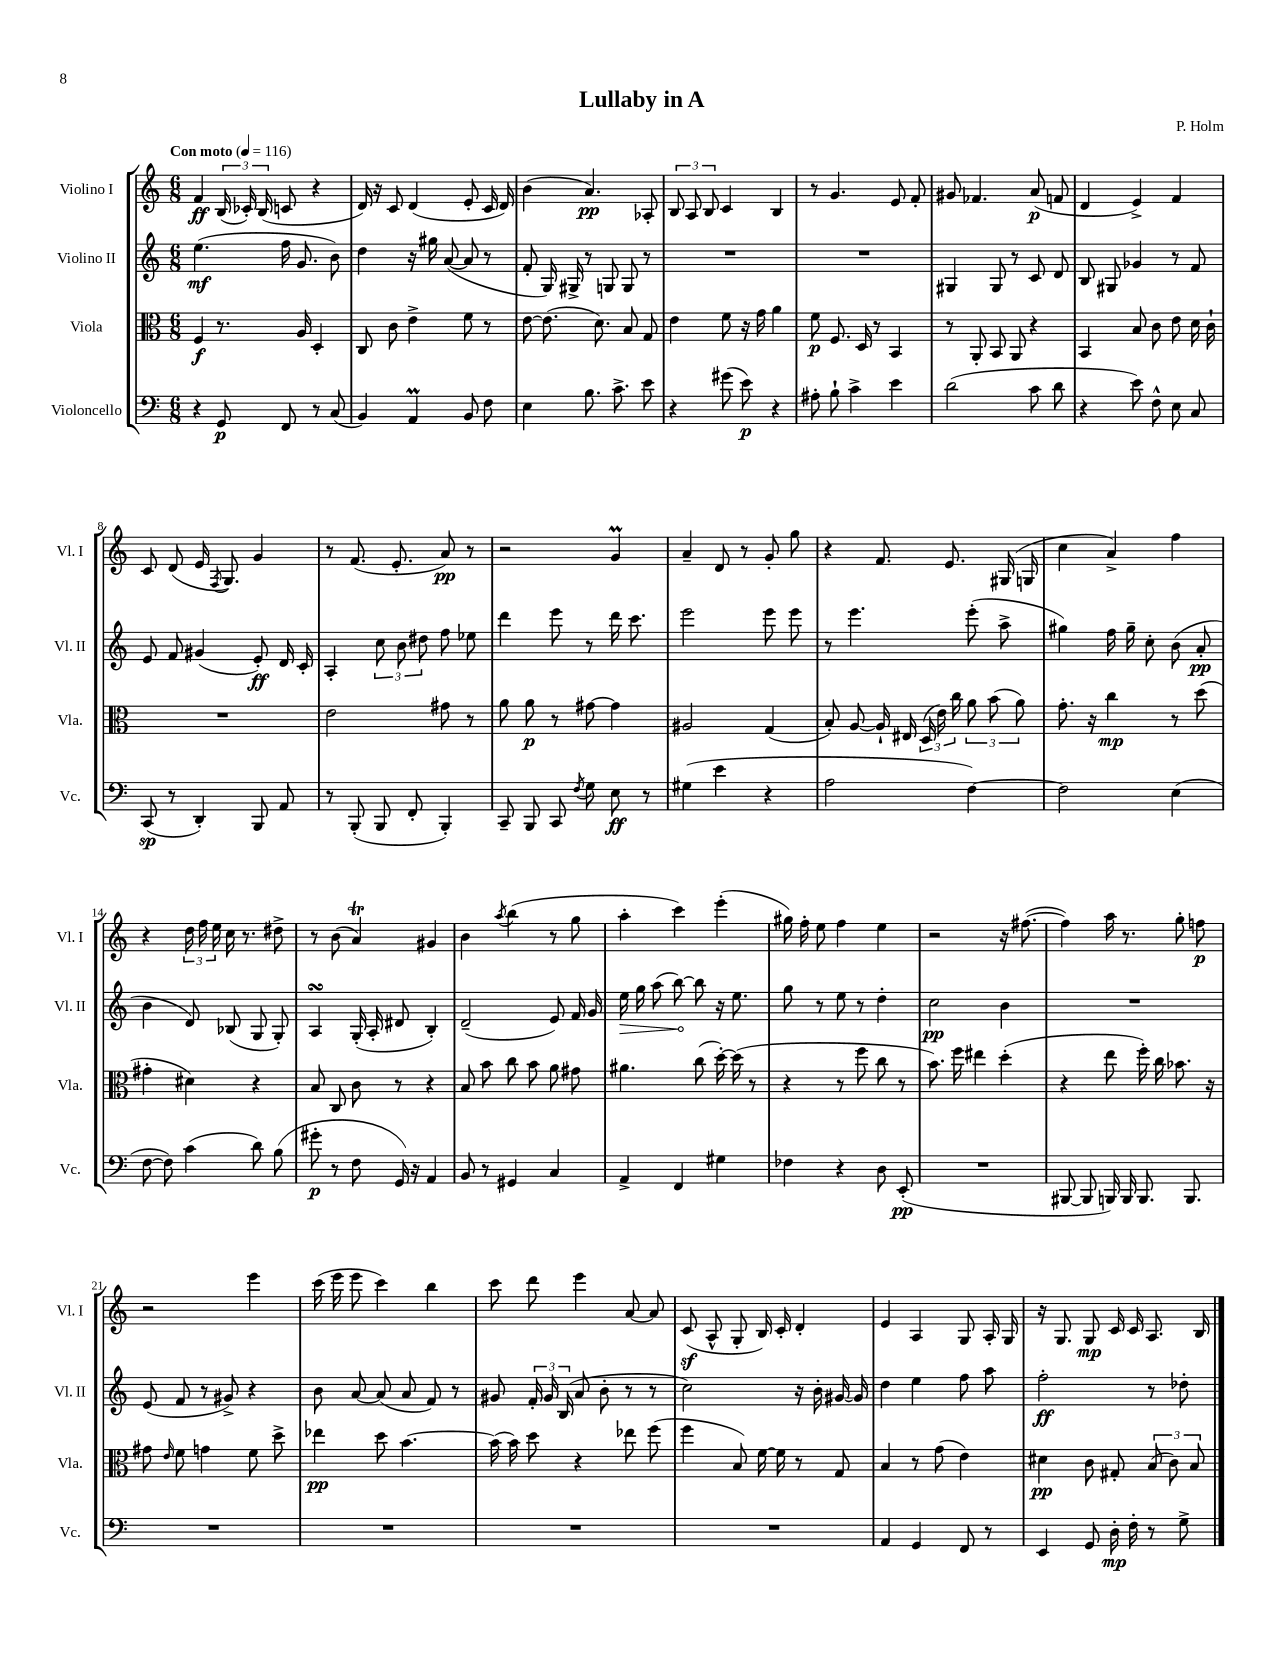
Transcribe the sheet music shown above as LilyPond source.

\header { title = "Lullaby in A" composer = "P. Holm" }
<<
\new StaffGroup <<
\new Staff = "s0" \with { instrumentName = "Violino I" shortInstrumentName = "Vl. I" } {
    \clef treble \key c \major \numericTimeSignature \time 6/8 \tempo "Con moto" 4 = 116
    \autoBeamOff f'4\ff \tuplet 3/2 { b16( ces'16-.) b16( } c'8 r4 |
    d'16) r16 c'8 d'4( e'8-. c'16 d'16) |
    b'4( a'4.\pp) aes8-. |
    \tuplet 3/2 { b8 a8 b8 } c'4 b4 |
    r8 g'4. e'8 f'8-. |
    gis'8 fes'4. a'8\p( f'8 |
    d'4 e'4->) f'4 |
    c'8 d'8( e'16 \acciaccatura { f8 } g8.) g'4 |
    r8 f'8.( e'8.-. a'8\pp) r8 |
    r2 g'4\prall |
    a'4-- d'8 r8 g'8-. g''8 |
    r4 f'8. e'8. gis16( g16 |
    c''4 a'4->) f''4 |
    r4 \tuplet 3/2 { d''16 f''16 e''16 } c''16 r8. dis''8-> |
    r8 b'8( a'4\trill) gis'4 |
    b'4 \acciaccatura { a''8 } b''4( r8 g''8 |
    a''4-. c'''4) e'''4-.( |
    gis''16) f''16-. e''8 f''4 e''4 |
    r2 r16 fis''8.~( |
    fis''4) a''16 r8. g''8-. f''8\p |
    r2 e'''4 |
    c'''16( e'''16 e'''8 c'''4) b''4 |
    c'''8 d'''8 e'''4 a'8~ a'8 |
    c'8\sf( a8-^ g8-. b16) c'16-. d'4-. |
    e'4 a4 g8 a16-. g16 |
    r16 g8. g8\mp c'16 c'16 a8. b16 \bar "|." |
}
\new Staff = "s1" \with { instrumentName = "Violino II" shortInstrumentName = "Vl. II" } {
    \clef treble \key c \major \numericTimeSignature \time 6/8
    \autoBeamOff e''4.\mf( f''16 g'8. b'8) |
    d''4 r16 gis''16 a'8~( a'8 r8 |
    f'8-. g16) gis16-> r8 g8 g8 r8 |
    R2. |
    R2. |
    gis4 gis8 r8 c'8 d'8 |
    b8 gis8 ges'4 r8 f'8 |
    e'8 f'8 gis'4( e'8-.\ff) d'16 c'16-. |
    a4-. \tuplet 3/2 { c''8 b'8 dis''8 } f''8 ees''8 |
    d'''4 e'''8 r8 d'''16 c'''8. |
    e'''2 e'''8 e'''8 |
    r8 e'''4. e'''8-.( a''8-> |
    gis''4) f''16 gis''16-- c''8-. b'8( a'8-.\pp |
    b'4 d'8) bes8( g8 g8-.) |
    a4\turn g16-.( a16-. dis'8 b4-.) |
    d'2--( e'8) f'16 g'16 |
    \once \override Hairpin.circled-tip = ##t e''16\> g''16 a''8( b''8~\!) b''8 r16 e''8. |
    g''8 r8 e''8 r8 d''4-. |
    c''2\pp b'4 |
    R2. |
    e'8( f'8 r8 gis'8->) r4 |
    b'8 a'8~ a'8( a'8 f'8) r8 |
    gis'8 \tuplet 3/2 { f'16-. gis'16 b16( } a'8 b'8-. r8 r8 |
    c''2) r16 b'16-. gis'16~ gis'16 |
    d''4 e''4 f''8 a''8 |
    f''2-.\ff r8 des''8-. \bar "|." |
}
\new Staff = "s2" \with { instrumentName = "Viola" shortInstrumentName = "Vla." } {
    \clef alto \key c \major \numericTimeSignature \time 6/8
    \autoBeamOff f4\f r8. a16 d4-. |
    c8 c'8 e'4-> f'8 r8 |
    e'8~ e'8.( d'8.) b8 g8 |
    e'4 f'8 r16 g'16 a'4 |
    f'8\p f8. d16 r8 b,4 |
    r8 a,8-. b,8 a,8 r4 |
    b,4 b8 c'8 e'8 d'16 c'16-! |
    R2. |
    e'2 gis'8 r8 |
    a'8 a'8\p r8 gis'8~ gis'4 |
    ais2 g4( |
    b8-.) a8~ a16-! eis16 \tuplet 3/2 { d16( e'16) c''16 } \tuplet 3/2 { a'8 b'8( a'8) } |
    g'8.-. r16 c''4\mp r8 d''8( |
    gis'4-. dis'4) r4 |
    b8 c8 c'8 r8 r4 |
    b8 b'8 c''8 b'8 a'8 gis'8 |
    ais'4. c''8( d''16~-.) d''16( r8 |
    r4 r8 f''8 c''8 r8 |
    b'8.) f''16 eis''4 d''4-.( |
    r4 e''8 f''16-.) c''16 bes'8. r16 |
    gis'8 \grace { e'16 } f'8 g'4 f'8 d''8-> |
    ees''4\pp d''8 b'4.~ |
    b'16( b'16) d''8 r4 ees''8 f''8( |
    f''4 b8) f'16~ f'16 r8 g8 |
    b4 r8 g'8( e'4) |
    dis'4\pp c'8 gis8-. \tuplet 3/2 { b8( c'8) b8 } \bar "|." |
}
\new Staff = "s3" \with { instrumentName = "Violoncello" shortInstrumentName = "Vc." } {
    \clef bass \key c \major \numericTimeSignature \time 6/8
    \autoBeamOff r4 g,8\p f,8 r8 c8( |
    b,4) a,4\prall b,8 f8 |
    e4 b8. c'8.-> e'8 |
    r4 gis'8( e'8\p) r4 |
    ais8-. b8-! c'4-> e'4 |
    d'2( c'8 d'8 |
    r4 e'8) f8-^ e8 c8 |
    c,8\sp( r8 d,4-.) b,,8 a,8 |
    r8 b,,8-.( b,,8 f,8-. b,,4-.) |
    c,8-- b,,8 c,8 \acciaccatura { f8 } g8 e8\ff r8 |
    gis4( e'4 r4 |
    a2 f4~) |
    f2 e4( |
    f8~ f8) c'4( d'8) b8( |
    gis'8-.\p r8 f8 g,16) r16 a,4 |
    b,8 r8 gis,4 c4 |
    a,4-> f,4 gis4 |
    fes4 r4 d8 e,8-.\pp( |
    R2. |
    bis,,8~ bis,,8 b,,16) b,,16 b,,8. b,,8. |
    R2. |
    R2. |
    R2. |
    R2. |
    a,4 g,4 f,8 r8 |
    e,4 g,8 d16-.\mp f16-. r8 g8-> \bar "|." |
}
>>
>>
